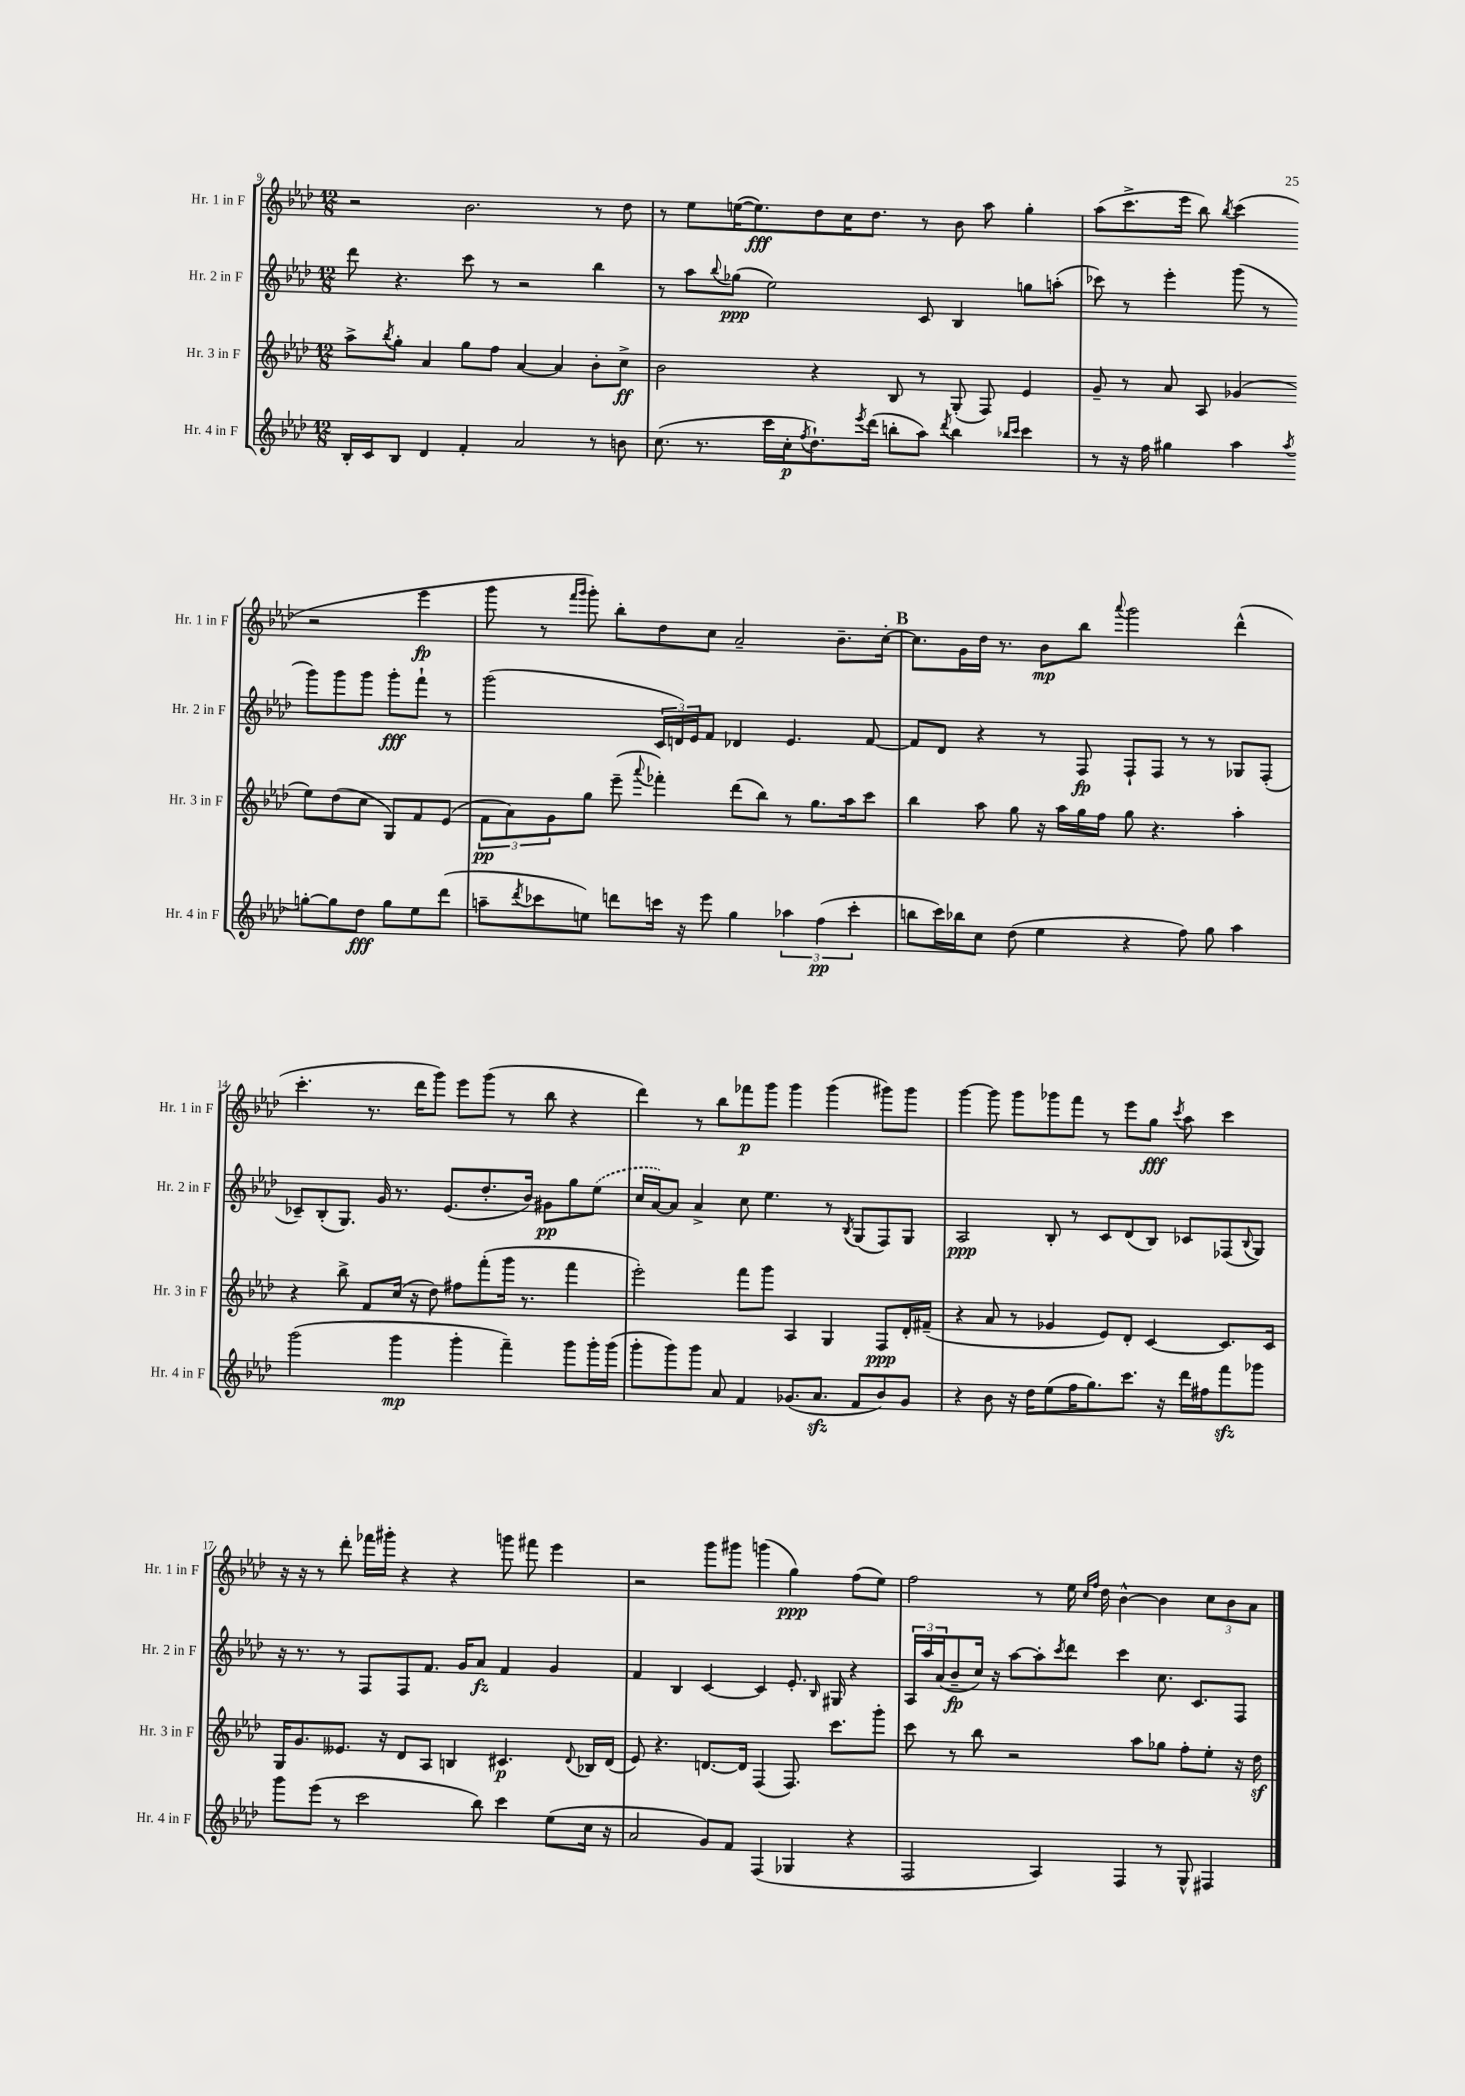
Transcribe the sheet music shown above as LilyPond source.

<<
\new StaffGroup <<
\new Staff = "s0" \with { instrumentName = "Hr. 1 in F" shortInstrumentName = "Hr. 1 in F" } {
    \clef treble \key aes \major \numericTimeSignature \time 12/8
    r2 bes'2. r8 des''8 |
    r8 ees''8 e''16~( e''8.\fff) des''8 c''16 des''8. r8 bes'8 aes''8 g''4-. |
    aes''8( c'''8.-> ees'''16 bes''8) \acciaccatura { bes''8 } c'''4( r2 ees'''4\fp |
    g'''8 r8 \grace { f'''16 g'''16 } g'''8-.) bes''8-. des''8 c''8 aes'2-- bes'8.-- c''16~-. |
    \mark \markup { \bold "B" } c''8. g'16 des''16 r8. bes'8\mp bes''8 \appoggiatura { aes'''8 } g'''2 des'''4-^( |
    c'''4.-. r8. des'''16 g'''8) ees'''8 g'''8( r8 bes''8 r4 |
    des'''4) r8 bes''8 fes'''8\p g'''8 g'''4 g'''4( gis'''8) gis'''8 |
    g'''4~ g'''8 g'''8 ges'''8 f'''8 r8 ees'''8 g''8\fff \acciaccatura { c'''8 } aes''8 c'''4 |
    r16 r16 r8 des'''8-. fes'''16 gis'''16-. r4 r4 g'''8 fis'''8 ees'''4 |
    r2 g'''8 gis'''8 g'''4( g''4\ppp) f''8( ees''8) |
    f''2 r8 ees''16 \grace { c''16 f''16 } des''16 bes'4~-^ bes'4 \tuplet 3/2 { c''8 bes'8 aes'8 } \bar "|." |
}
\new Staff = "s1" \with { instrumentName = "Hr. 2 in F" shortInstrumentName = "Hr. 2 in F" } {
    \clef treble \key aes \major \numericTimeSignature \time 12/8
    des'''8 r4. c'''8 r8 r2 bes''4 |
    r8 aes''8 \appoggiatura { bes''8 } ges''8\ppp( ees''2) c'8 bes4 g''8 a''8-.( |
    ces'''8) r8 ees'''4-. g'''8( r8 g'''8) g'''8 g'''8 g'''8-.\fff f'''8-! r8 |
    g'''2( \tuplet 3/2 { c'16 d'16) ees'16 } f'8 des'4 ees'4. f'8~ |
    \mark \markup { \bold "B" } f'8 des'8 r4 r8 f8\fp f8-! f8 r8 r8 ges8 f8-.( |
    ces'8--) bes8-.( g8.) g'16 r8. ees'8.( des''8.-. bes'16) gis'8\pp g''8 \once \slurDashed ees''8( |
    c''16 aes'16~) aes'8 aes'4-> c''8 ees''4. r8 \acciaccatura { bes8 } g8( f8) g8 |
    aes2\ppp bes8-. r8 c'8 des'8( bes8) ces'8 fes8( \appoggiatura { bes8 } g8) |
    r16 r8. r8 f8 f8 f'8. g'16 aes'8\fz f'4 g'4 |
    f'4 bes4 c'4~ c'4 ees'8.-. \grace { bes16 } gis16 r4 |
    \tuplet 3/2 { aes16 aes''16 aes'16( } bes'8--\fp c''16) r16 aes''8~ aes''8-. \acciaccatura { c'''8 } des'''8 c'''4 c''8. c'8. f8 \bar "|." |
}
\new Staff = "s2" \with { instrumentName = "Hr. 3 in F" shortInstrumentName = "Hr. 3 in F" } {
    \clef treble \key aes \major \numericTimeSignature \time 12/8
    aes''8-> \acciaccatura { bes''8 } g''8-. aes'4 g''8 f''8 aes'4~ aes'4 bes'8-. c''8->\ff |
    bes'2 r4 bes8 r8 g8-.( f8) ees'4 |
    g'8-- r8 aes'8 aes8 ges'4( ees''8) des''8( c''8 g8) f'8 ees'8( |
    \tuplet 3/2 { f'8\pp aes'8) g'8 } g''8 ees'''8--( \appoggiatura { aes'''8 } fes'''4-.) des'''8( bes''8) r8 g''8. aes''16 c'''8 |
    \mark \markup { \bold "B" } bes''4 aes''8 g''8 r16 aes''16 g''16 f''16 g''8 r4. aes''4-. |
    r4 bes''8-> f'8 c''16( r16 des''8) fis''8 f'''8-.( g'''16 r8. f'''4 |
    ees'''2-.) f'''8 g'''8 aes4 g4 f8\ppp des'16-. fis'16--( |
    r4 aes'8 r8 ges'4 ees'8) des'8-. c'4~ c'8. c'16 |
    g16 g'8. eeses'8. r16 des'8 aes8 b4 cis'4.\p \appoggiatura { des'8 } bes16 des'16( |
    ees'8) r4. d'8.~ d'16 f4( f8.) c'''8. g'''8-. |
    c'''8 r8 bes''8 r2 aes''8 ges''8 f''8-. ees''8-. r16 des''16\sf \bar "|." |
}
\new Staff = "s3" \with { instrumentName = "Hr. 4 in F" shortInstrumentName = "Hr. 4 in F" } {
    \clef treble \key aes \major \numericTimeSignature \time 12/8
    bes16-. c'16 bes8 des'4 f'4-. aes'2 r8 b'8 |
    c''8.( r8. c'''16 c''16-.\p \acciaccatura { f''8 } des''8.-!) \acciaccatura { ees'''8 } des'''16( b''8-. aes''8) \acciaccatura { des'''8 } b''4 \grace { bes''16 c'''16 } c'''4 |
    r8 r16 f''16 gis''4 aes''4 \acciaccatura { aes''8 } g''8~-. g''8 des''8\fff g''8 ees''8 des'''8( |
    a''8-- \acciaccatura { des'''8 } ces'''8 e''8) d'''8 c'''16 r16 ees'''8 g''4 \tuplet 3/2 { aes''4 f''4\pp( c'''4-. } |
    \mark \markup { \bold "B" } b''8 c'''16) bes''16 c''8 des''8( ees''4 r4 f''8) g''8 aes''4 |
    g'''2( g'''4\mp g'''4-. f'''4--) g'''8 g'''16-. g'''16( |
    g'''8-. g'''8) g'''8 aes'8 f'4 ges'8.( aes'8.\sfz f'8 bes'8) ges'8 |
    r4 bes'8 r16 des''16 ees''8( f''16 g''8.) c'''8. r16 des'''16 fis''16 f'''8\sfz ges'''8 |
    g'''8 ees'''8( r8 c'''2 bes''8) c'''4 ees''8( c''16 r16 |
    aes'2 g'8) f'8 f4( ges4 r4 |
    f2 aes4) f4 r8 g8-^ fis4 \bar "|." |
}
>>
>>
\layout { \context { \Score currentBarNumber = #9 } }
